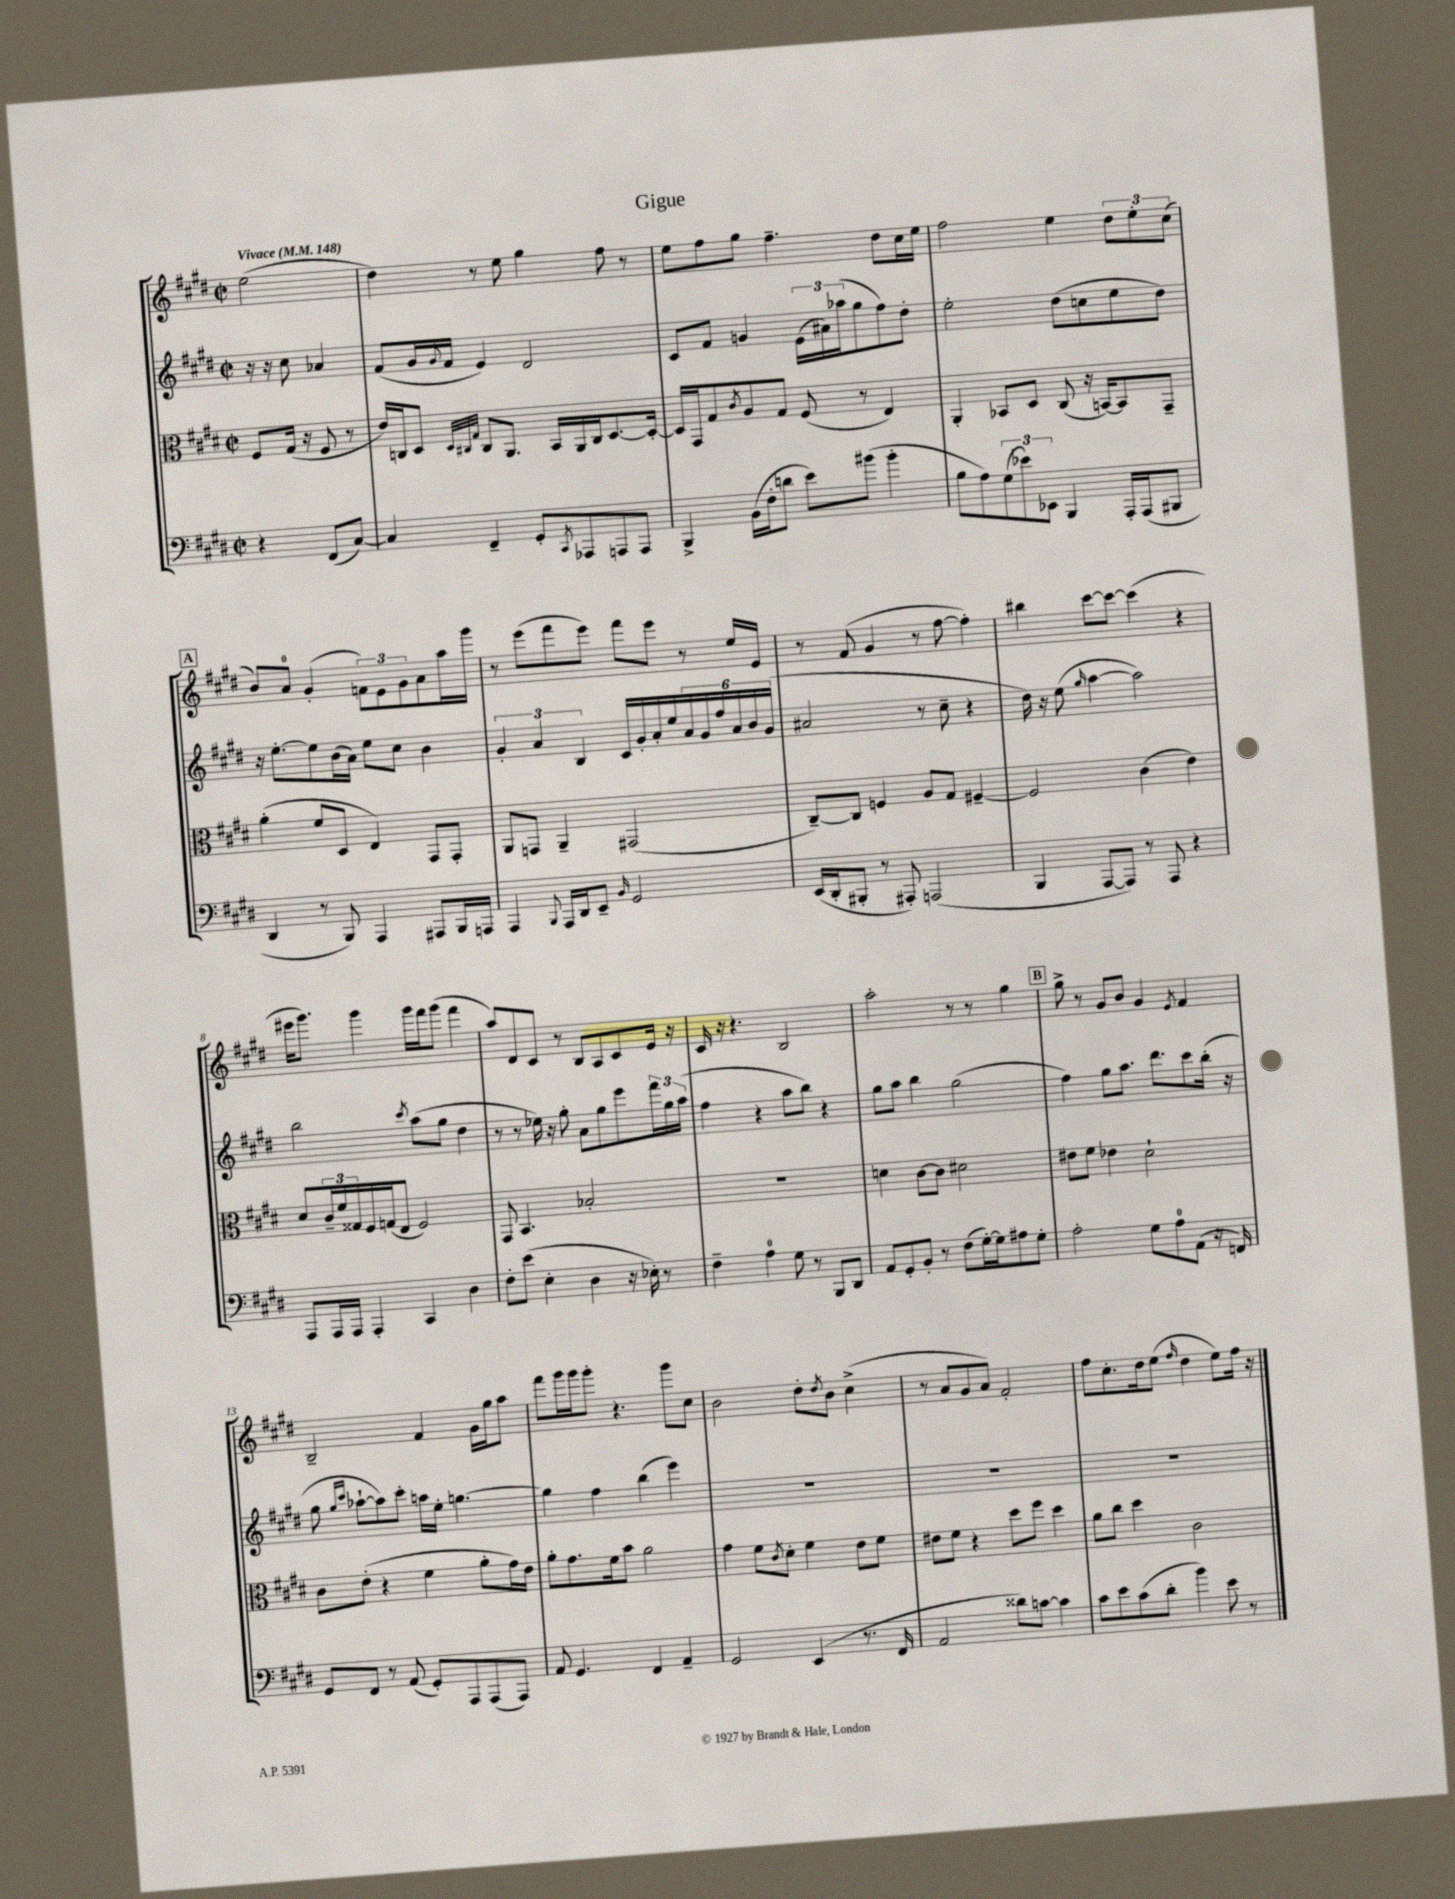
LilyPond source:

\header { title = "Gigue" }
<<
\new StaffGroup <<
\new Staff = "s0" {
    \clef treble \key e \major \defaultTimeSignature \time 2/2 \partial 2 \tempo "Vivace" 4 = 148
    e''2( |
    dis''4) r8 e''8 gis''4 fis''8 r8 |
    e''8 fis''8 gis''8 fis''4.-- dis''8 cis''16 e''16 |
    fis''2 e''4 \tuplet 3/2 { dis''8 e''8-. cis''8( } |
    \mark \markup { \box "A" } b'8) a'8-0 gis'4-.( \tuplet 3/2 { f'8) e'8 gis'8 } a'8 a''16 gis'''16 |
    r8 e'''8( fis'''8 e'''8) fis'''8 e'''8 r8 e''16 e'16 |
    r8 fis'8( gis'4 r8 fis''8~ fis''4-.) |
    bis''4 cis'''8~ cis'''8~ cis'''4( r4 |
    eis'''16 gis'''8.) gis'''4 gis'''16 fis'''16 gis'''8( fis'''4 |
    a''8) dis'8 cis'8 r8 b8 a8 cis'8 e'16 r16 |
    cis'16 r16 r4. b2 |
    a''2-. r8 r8 gis''4 |
    \mark \markup { \box "B" } gis''8-> r8 gis'8 b'8 gis'4 \acciaccatura { e'8 } fis'4 |
    b2-- fis'4 gis'16 gis''16 a''8 |
    fis'''8 gis'''16 gis'''16 gis'''8-. r4. gis'''8 cis''8 |
    b'2 dis''8-. \acciaccatura { dis''8 } b'8 cis''4->( |
    r8 a'8 gis'8 a'8) fis'2-. |
    fis''8 cis''8.-. dis''16 e''8( \grace { fis''16 } dis''4 e''8) fis''16 r16 \bar "|." |
}
\new Staff = "s1" {
    \clef treble \key e \major \defaultTimeSignature \time 2/2 \partial 2
    r16 r16 cis''8 aes'4 |
    fis'8( gis'16 \appoggiatura { gis'8 } fis'16 e'4) dis'2 |
    cis'8 fis'8 g'4 \tuplet 3/2 { e'16( ais'16) aes''16( } gis''8 fis''8) dis''8-. |
    e''2-. dis''8( c''8 e''8 dis''8) |
    \mark \markup { \box "A" } r16 e''8.~-. e''8 b'16( a'16) e''8 cis''8 b'4 |
    \tuplet 3/2 { gis'4-. a'4 b4 } cis'16 gis'16-. a'16-. e''16 \tuplet 6/4 { a'16 gis'16 fis''16 a'16 b'16 gis'16( } |
    ais'2 r8 cis''8-- r4 |
    dis''16) r16 e''8( \grace { gis''16 } a''4~ a''2) |
    b''2 \acciaccatura { cis'''8 } a''8( gis''8 dis''4 |
    r8 r8 ees''16) r16 gis''8-. a'8 gis''8 e'''8 \tuplet 3/2 { fis'''16 gis''16 a''16( } |
    fis''4 r4 a''8 b''8) r4 |
    gis''8 a''8 b''4 gis''2( |
    \mark \markup { \box "B" } fis''4) gis''8 a''8. dis'''8. cis'''8 b''16-.( r16 |
    gis''8 \grace { gis''16 cis'''16 } aes''8~-! aes''8) cis'''8-. a''16 e''16-. g''4.~ |
    g''4 fis''4 b''4( e'''4) |
    R1 |
    R1 |
    R1 \bar "|." |
}
\new Staff = "s2" {
    \clef alto \key e \major \defaultTimeSignature \time 2/2 \partial 2
    fis8 gis16( r16 fis8 r8 |
    e'16) c16 dis8 \grace { dis32 cis32 gis32 } cis8 a,8. b,16 a,16 cis16 dis8.~ dis16~-. |
    dis16 gis,16 gis8 \acciaccatura { cis'8 } a8 gis8 fis8( r8 e4) |
    a,4-. bes,8 dis8 cis8( r16 b,16~) b,8 gis,8-- |
    \mark \markup { \box "A" } a'4-.( fis'8 dis8 e4) gis,8 gis,8-. |
    a,8 g,8 a,4-- gis,2( |
    cis8~--) cis8 f4 a8 gis8 fis4~-- |
    fis2 cis'4( e'4) |
    dis'8 \tuplet 3/2 { cis'16-- fis'16 gisis16 } fis16 g16( e8 fis2) |
    gis,8 b,4. bes2-. |
    R1 |
    d'4 cis'8~ cis'8 dis'2 |
    \mark \markup { \box "B" } eis'8 fis'8 ees'4 dis'2-! |
    cis'8 e'8-.( r4 fis'4 a'8-. gis'16) e'16 |
    a'8-. gis'8. fis'16 b'8 a'2 |
    gis'4 fis'8 \acciaccatura { cis'8 } dis'8-. fis'4 e'8 fis'8 |
    eis'8 fis'8 r4 dis''8 fis''8 dis''4 |
    a'8 cis''8 dis''4 cis'2 \bar "|." |
}
\new Staff = "s3" {
    \clef bass \key e \major \defaultTimeSignature \time 2/2 \partial 2
    r4 fis,8( cis8~) |
    cis4 fis,4-- gis,8-. \acciaccatura { cis,8 } aes,,8 a,,8 a,,8 |
    b,,4-> b,16( fis16-. d'8 e'8) bis'8( bis'4-. |
    b8 a8) \tuplet 3/2 { gis8( ees'8) ees,8 } b,,4 a,,16-. a,,16( bis,,8 |
    \mark \markup { \box "A" } dis,4 r8 b,,8) a,,4 ais,,8 b,,16 a,,16 |
    a,,4 \appoggiatura { b,,8 } a,,16 dis,16 e,8-- \grace { b,16 } gis,2 |
    e,16( dis,16-. bis,,8-. r8 ais,,8-.) a,,2( |
    b,,4 a,,8~ a,,8) r8 a,,8 r4 |
    a,,8 a,,16 a,,16 a,,4-. cis,4 dis4 |
    fis8-. e'8( e4-. dis4 r16 ees16-.) r8 |
    fis4-- a4-0 gis8 r8 b,,8 dis,8 |
    a,8 gis,8-. b,8-. r8 fis8( gis16~-.) gis16 ais8 gis8-. |
    \mark \markup { \box "B" } a2-. gis8 a8-0 a,8( r16 f,16) |
    gis,8 fis,8 r8 a,8( gis,8-.) a,,8 a,,8( a,,8) |
    a,8 gis,4. fis,4 a,4-- |
    gis,2 e,4( r8. fis,16 |
    a,2 disis'8) c'8~ c'4 |
    cis'8 e'8 cis'8( dis'8-. b'4) e'8 r8 \bar "|." |
}
>>
>>
